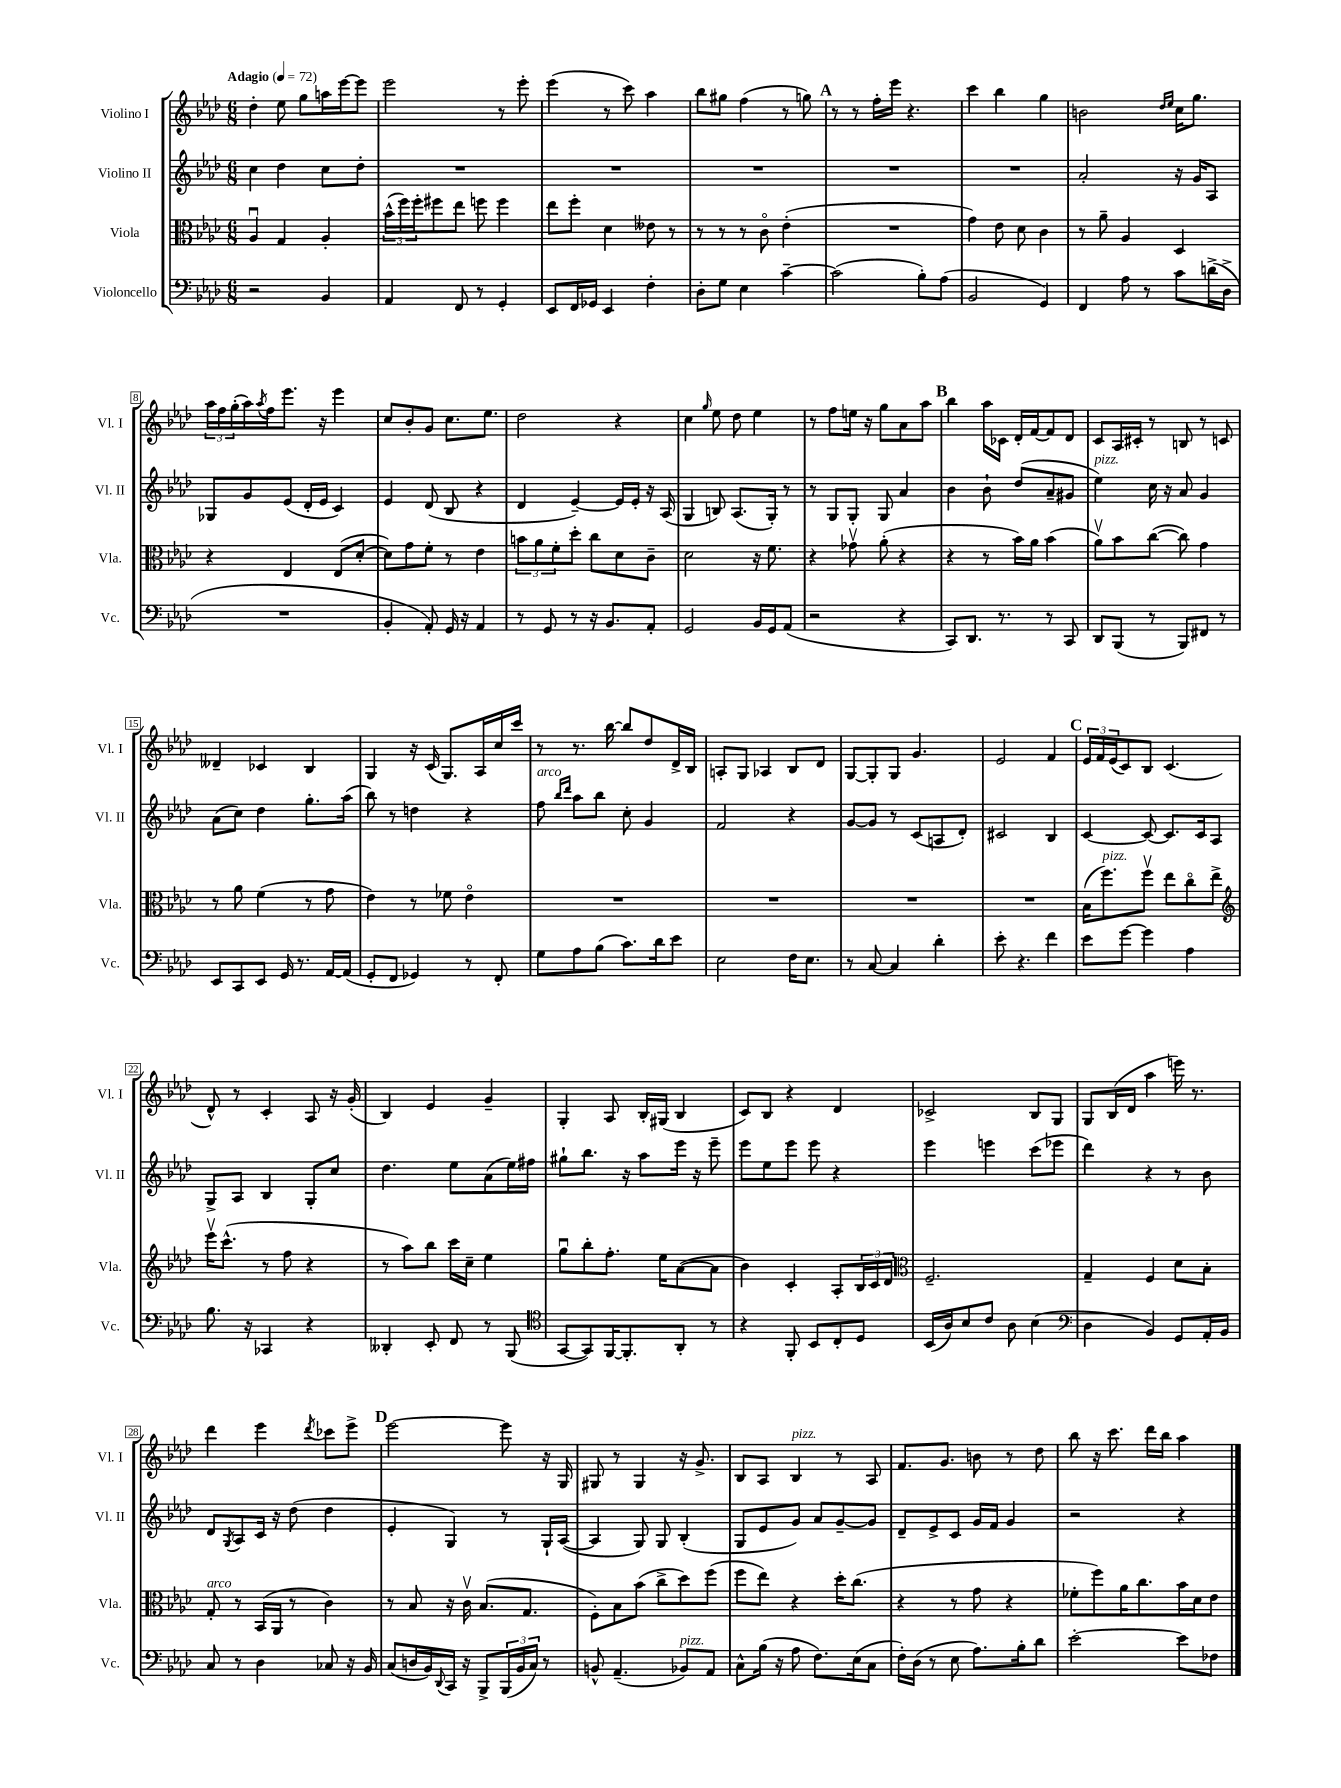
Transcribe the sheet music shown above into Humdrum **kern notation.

**kern	**kern	**kern	**kern
*part4	*part3	*part2	*part1
*staff4	*staff3	*staff2	*staff1
*I"Violoncello	*I"Viola	*I"Violino II	*I"Violino I
*I'Vc.	*I'Vla.	*I'Vl. II	*I'Vl. I
*clefF4	*clefC3	*clefG2	*clefG2
*k[b-e-a-d-]	*k[b-e-a-d-]	*k[b-e-a-d-]	*k[b-e-a-d-]
*M6/8	*M6/8	*M6/8	*M6/8
*MM72	*MM72	*MM72	*MM72
=1	=1	=1	=1
!	!	!	!LO:TX:a:B:t=Adagio
2r	4A-u/	4cc\	4dd-'\
.	4G/	4dd-\	8ee-\
.	.	.	8gg\L
4BB-/	4A-'/	8cc\L	16aan\L
.	.	.	[16eee-\J
.	.	8dd-'\J	8eee-\J]
=2	=2	=2	=2
4AA-/	(24b-^^\LL	2.r	2eee-\
.	24ff\)	.	.
.	24ff'\J	.	.
.	8ff#X\	.	.
8FF/	8ee-\J	.	.
8r	8ffn\	.	.
4GG'/	4ff\	.	8r
.	.	.	8eee-'\
=3	=3	=3	=3
8EE-/L	8ee-\L	2.r	(4eee-\
16FF/L	8ff'\J	.	.
16GG-X/JJ	.	.	.
4EE-/	4d-\	.	8r
.	.	.	8ccc\)
4F'\	8e--X\	.	4aa-\
.	8r	.	.
=4	=4	=4	=4
8D-'\L	8r	2.r	8bb-\L
8G\J	8r	.	8gg#X\J
4E-\	8r	.	(4ff\
.	8c\	.	.
[4c~\	(4e-'\	.	8r
.	.	.	8ggn\)
!!LO:REH:place=s1:t=A
=5	=5	=5	=5
(2c\]	2.r	2.r	8r
.	.	.	8r
.	.	.	16ff'\LL
.	.	.	16eee-\JJ
.	.	.	4.r
8B-'\L)	.	.	.
(8A-\J	.	.	.
=6	=6	=6	=6
2BB-/	4g\)	2.r	4ccc\
.	8e-\	.	4bb-\
.	8d-\	.	.
4GG/)	4c\	.	4gg\
=7	=7	=7	=7
4FF/	8r	2a-'/	2bn\
.	8a-~\	.	.
8A-\	4A-/	.	.
8r	.	.	.
.	.	.	16qqdd-/LL
.	.	.	16qqee-/JJ
8c\L	4D-/	16r	16cc\KL
.	.	16g/KL	8.gg\J
(16dn^\L	.	8A-/J	.
16D-^\JJ	.	.	.
!!LO:LB:g=z
=8	=8	=8	=8
2.r	4r	8G-X/L	24aa-\LL
.	.	.	24ff\
.	.	.	(24gg'\
.	.	8g/	16aa-\)
.	.	.	8qaa-/
.	.	.	16ff\J
.	4E-/	(8e-/J	8.eee-\J
.	.	16d-'/LL	.
.	.	16e-/JJ	16r
.	(8E-/L	4c/)	4eee-\
.	[8d-'/J	.	.
=9	=9	=9	=9
4BB-'/	8d-\L])	4e-/	8cc/L
.	8g\	.	8b-'/
8AA-'/)	8f'\J	(8d-/	8g/J
16GG/	8r	8B-/	8.cc\L
16r	.	.	.
4AA-/	4e-\	4r	.
.	.	.	8.ee-\J
=10	=10	=10	=10
8r	12bn\L	4d-/	2dd-\
.	12a-\	.	.
8GG/	.	.	.
.	12f'\	.	.
8r	8dd-'\J	[4e-~/)	.
16r	8cc\L	.	.
8.BB-/L	.	.	.
.	8d-\	16e-/LL]	4r
.	.	16e-'/JJ	.
8AA-'/J	8c~\J	16r	.
.	.	(16A-/	.
=11	=11	=11	=11
2GG/	2d-\	4G/	4cc\
.	.	.	16qqgg/
.	.	8Bn/)	8ee-\
.	.	(8.A-/L	8dd-\
16BB-/LL	16r	.	4ee-\
16GG/J	8.f\	16G'/Jk)	.
(8AA-/J	.	8r	.
=12	=12	=12	=12
2r	4r	8r	8r
.	.	8G/L	8ff\L
.	8g-Xv\	8G'/J	16een\Jk
.	.	.	16r
.	(8a-'\	8G/	8gg\L
4r	4r	4a-/	8a-\
.	.	.	8aa-\J
!!LO:REH:place=s1:t=B
=13	=13	=13	=13
8CC/L)	4r	4b-\	4bb-\
8.DD-/J	.	.	.
.	8r	8b-`\	16aa-\LL
8.r	.	.	16c-X\JJ
.	16b-\LL)	(8dd-/L	16d-'/LL
.	16a-\JJ	.	[16f/J
8r	(4b-\	8a-~/	8f/]
8CC/	.	8g#X/J	8d-/J
=14	=14	=14	=14
!	!	!LO:TX:a:i:t=pizz.	!
8DD-/L	8a-v\L)	4ee-\)	8c/L
(8BBB-/J	8b-\	.	16A-/L
.	.	.	16c#X'/JJ
8r	([8cc\J	16cc\	8r
.	.	16r	.
8BBB-/L)	8cc\])	8a-/	8Bn/
8FF#X/J	4g\	4g/	8r
8r	.	.	8cn/
!!LO:LB:g=z
=15	=15	=15	=15
8EE-/L	8r	(8a-\L	4d--X~/
8CC/	8a-\	8cc\J)	.
8EE-/J	(4f\	4dd-\	4c-X/
16GG/	.	.	.
8.r	.	.	.
.	8r	8.gg'\L	4B-/
[16AA-/LL	8g\	.	.
(16AA-/JJ]	.	(16aa-\Jk	.
=16	=16	=16	=16
8GG'/L	4e-\)	8bb-\)	4G/
8FF/J	.	8r	.
4GG-X/)	8r	4ddn\	16r
.	.	.	(16c/
.	8f-X\	.	8.G/L)
8r	4e-\	4r	.
.	.	.	16A-/L
8FF'/	.	.	16cc/
.	.	.	16ccc/JJ
=17	=17	=17	=17
!	!	!LO:TX:a:i:t=arco	!
8G\L	2.r	8ff\	8r
.	.	16qqbb-/LL	.
.	.	16qqddd-/JJ	.
8A-\	.	8aa-\L	8.r
(8B-\J	.	8bb-\J	.
.	.	.	[16bb-\
8.c\L)	.	8cc'\	8bb-/L]
.	.	4g/	8dd-/
16d-\k	.	.	.
8e-\J	.	.	16d-^/L
.	.	.	16B-/JJ
=18	=18	=18	=18
2E-\	2.r	2f/	8An'/L
.	.	.	8G/J
.	.	.	4A-X/
16F\KL	.	4r	8B-/L
8.E-\J	.	.	.
.	.	.	8d-/J
=19	=19	=19	=19
8r	2.r	[8g/L	[8G/L
[8C/	.	8g/J]	8G'/]
4C/]	.	8r	8G/J
.	.	(8c/L	4.g/
4d-'\	.	8An/	.
.	.	8d-'/J)	.
=20	=20	=20	=20
8e-'\	2.r	2c#X/	2e-/
4.r	.	.	.
4f\	.	4B-/	4f/
!!LO:REH:place=s1:t=C
=21	=21	=21	=21
8e-\L	(16B-\KL	[4c/	24e-/LL
.	.	.	24f/
!	!LO:TX:a:i:t=pizz.	!	!
.	8.ff\)	.	.
.	.	.	(24e-/J
[8g\J	.	.	8c/)
4g\]	8ffv\J	8c/_	8B-/J
.	8ee-\L	8.c/L]	(4.c/
4A-\	8cc\	.	.
.	.	16c/k	.
.	8ee-^\J	8A-/J	.
!!LO:LB:g=z
=22	=22	=22	=22
*	*clefG2	*	*
8.B-\	16eee-v\KL	8G^/L	8d-^^/)
.	(8.ccc^^\J	.	.
.	.	8A-/J	8r
16r	.	.	.
4CC-X/	8r	4B-/	4c'/
.	8ff\	.	.
4r	4r	8G'/L	8A-/
.	.	8cc/J	16r
.	.	.	(16g'/
=23	=23	=23	=23
4DD--X'/	8r	4.dd-\	4B-/)
.	8aa-\L)	.	.
8EE-'/	8bb-\J	.	4e-/
8FF/	16ccc\LL	8ee-\L	.
.	16cc~\JJ	.	.
8r	4ee-\	(8a-\	4g~/
(8BBB-/	.	16ee-\L)	.
.	.	16ff#X\JJ	.
=24	=24	=24	=24
*clefC4	*	*	*
[8GG/L	8ggu\L	8gg#X`\L	4G'/
8GG/])	8bb-'\	8.bb-\J	.
[16FF/K	8.ff'\J	.	8A-/
8.FF'/]	.	16r	.
.	.	8aa-\L	16B-'/LL
.	16ee-\KL	.	(16G#X/JJ
8AA-'/J	([8a-\	16eee-\Jk	4B-/
.	.	16r	.
8r	8a-\J]	8eee-~\	.
=25	=25	=25	=25
4r	4b-\)	8eee-\L	8c/L)
.	.	8ee-\	8B-/J
8FF'/	4c'/	8eee-\J	4r
8BB-/L	.	8eee-\	.
8C'/	8A-'/L	4r	4d-/
8D-/J	24B-/L	.	.
.	24c/	.	.
.	24d-/JJ	.	.
=26	=26	=26	=26
*	*clefC3	*	*
(16BB-/LL	2.F~/	4eee-\	2c-X^/
16A-/J)	.	.	.
8B-/	.	.	.
8c/J	.	4eeen\	.
8A-\	.	.	.
(4B-\	.	(8ccc\L	8B-/L
.	.	8eee-X\J	8G/J
=27	=27	=27	=27
*clefF4	*	*	*
4D-\	4G~/	4ddd-\)	8G/L
.	.	.	(16B-/L
.	.	.	16d-/JJ
4BB-/)	4F/	4r	4aa-\
8GG/L	8d-\L	8r	16eeen\)
.	.	.	8.r
16AA-'/L	8B-'\J	8b-\	.
16BB-/JJ	.	.	.
!!LO:LB:g=z
=28	=28	=28	=28
!	!LO:TX:a:i:t=arco	!	!
8C/	8G'/	8d-/L	4ddd-\
.	.	8qG/	.
8r	8r	8A-/	.
4D-\	(16BB-/LL	16c/Jk	4eee-\
.	16AA-/JJ	16r	.
.	8r	(8dd-\	.
.	.	.	8qddd-/
8C-X/	4c\)	4dd-\	8ccc-X\L
16r	.	.	8eee-^\J
16BB-/	.	.	.
!!LO:REH:place=s1:t=D
=29	=29	=29	=29
(8C/L	8r	4e-'/	[2eee-\
16Dn/L	8B-/	.	.
16BB-/)	.	.	.
8qqDD-/	.	.	.
16CC/JJ	16r	4G/)	.
16r	16cv\	.	.
8BBB-^/L	(8.B-/L	.	.
(24BBB-/L	.	8r	8eee-\]
24BB-/	.	.	.
.	8.G/J	.	.
24C/JJ)	.	.	.
8r	.	16G`/LL	16r
.	.	([16A-/JJ	16G/
=30	=30	=30	=30
8BBn^^/	8F'\L)	4A-/]	8G#X/
(4.AA-~/	8B-\	.	8r
.	(8b-\J	8G/)	4G#/
.	8cc^\L	8G/	.
!LO:TX:a:i:t=pizz.	!	!	!
8BB-X/L)	8dd-\)	(4B-'/	16r
.	.	.	8.g^/
8AA-/J	(8ff\J	.	.
=31	=31	=31	=31
8C^^\L	8ff\L	8G/L	8B-/L
(16B-\Jk	8ee-\J)	8e-/	8A-/J
16r	.	.	.
!	!	!	!LO:TX:a:i:t=pizz.
8A-\	4r	8g/J)	4B-/
8.F\L)	.	8a-/L	.
.	16dd-'\KL	[8g~/	8r
(16E-\k	(8.cc\J	.	.
8C\J	.	8g/J]	8A-/
=32	=32	=32	=32
16F'\LL)	4r	8d-~/L	8.f/L
(16D-\JJ	.	.	.
8r	.	8e-^/	.
.	.	.	8.g/J
8E-\	8r	8c/J	.
8.A-\L)	8g\	16g/LL	8bn\
.	.	16f/JJ	.
.	4r	4g/	8r
16B-'\k	.	.	.
8d-\J	.	.	8dd-\
=33	=33	=33	=33
[2e-'\	8f-X'\L	2r	8bb-\
.	8ff\)	.	16r
.	.	.	8.ccc\
.	16a-\K	.	.
.	8.cc\	.	.
.	.	.	16ddd-\LL
.	.	.	16bb-\JJ
8e-\L]	16b-\L	4r	4aa-\
.	16d-\J	.	.
8F-X\J	8e-\J	.	.
==	==	==	==
*-	*-	*-	*-
